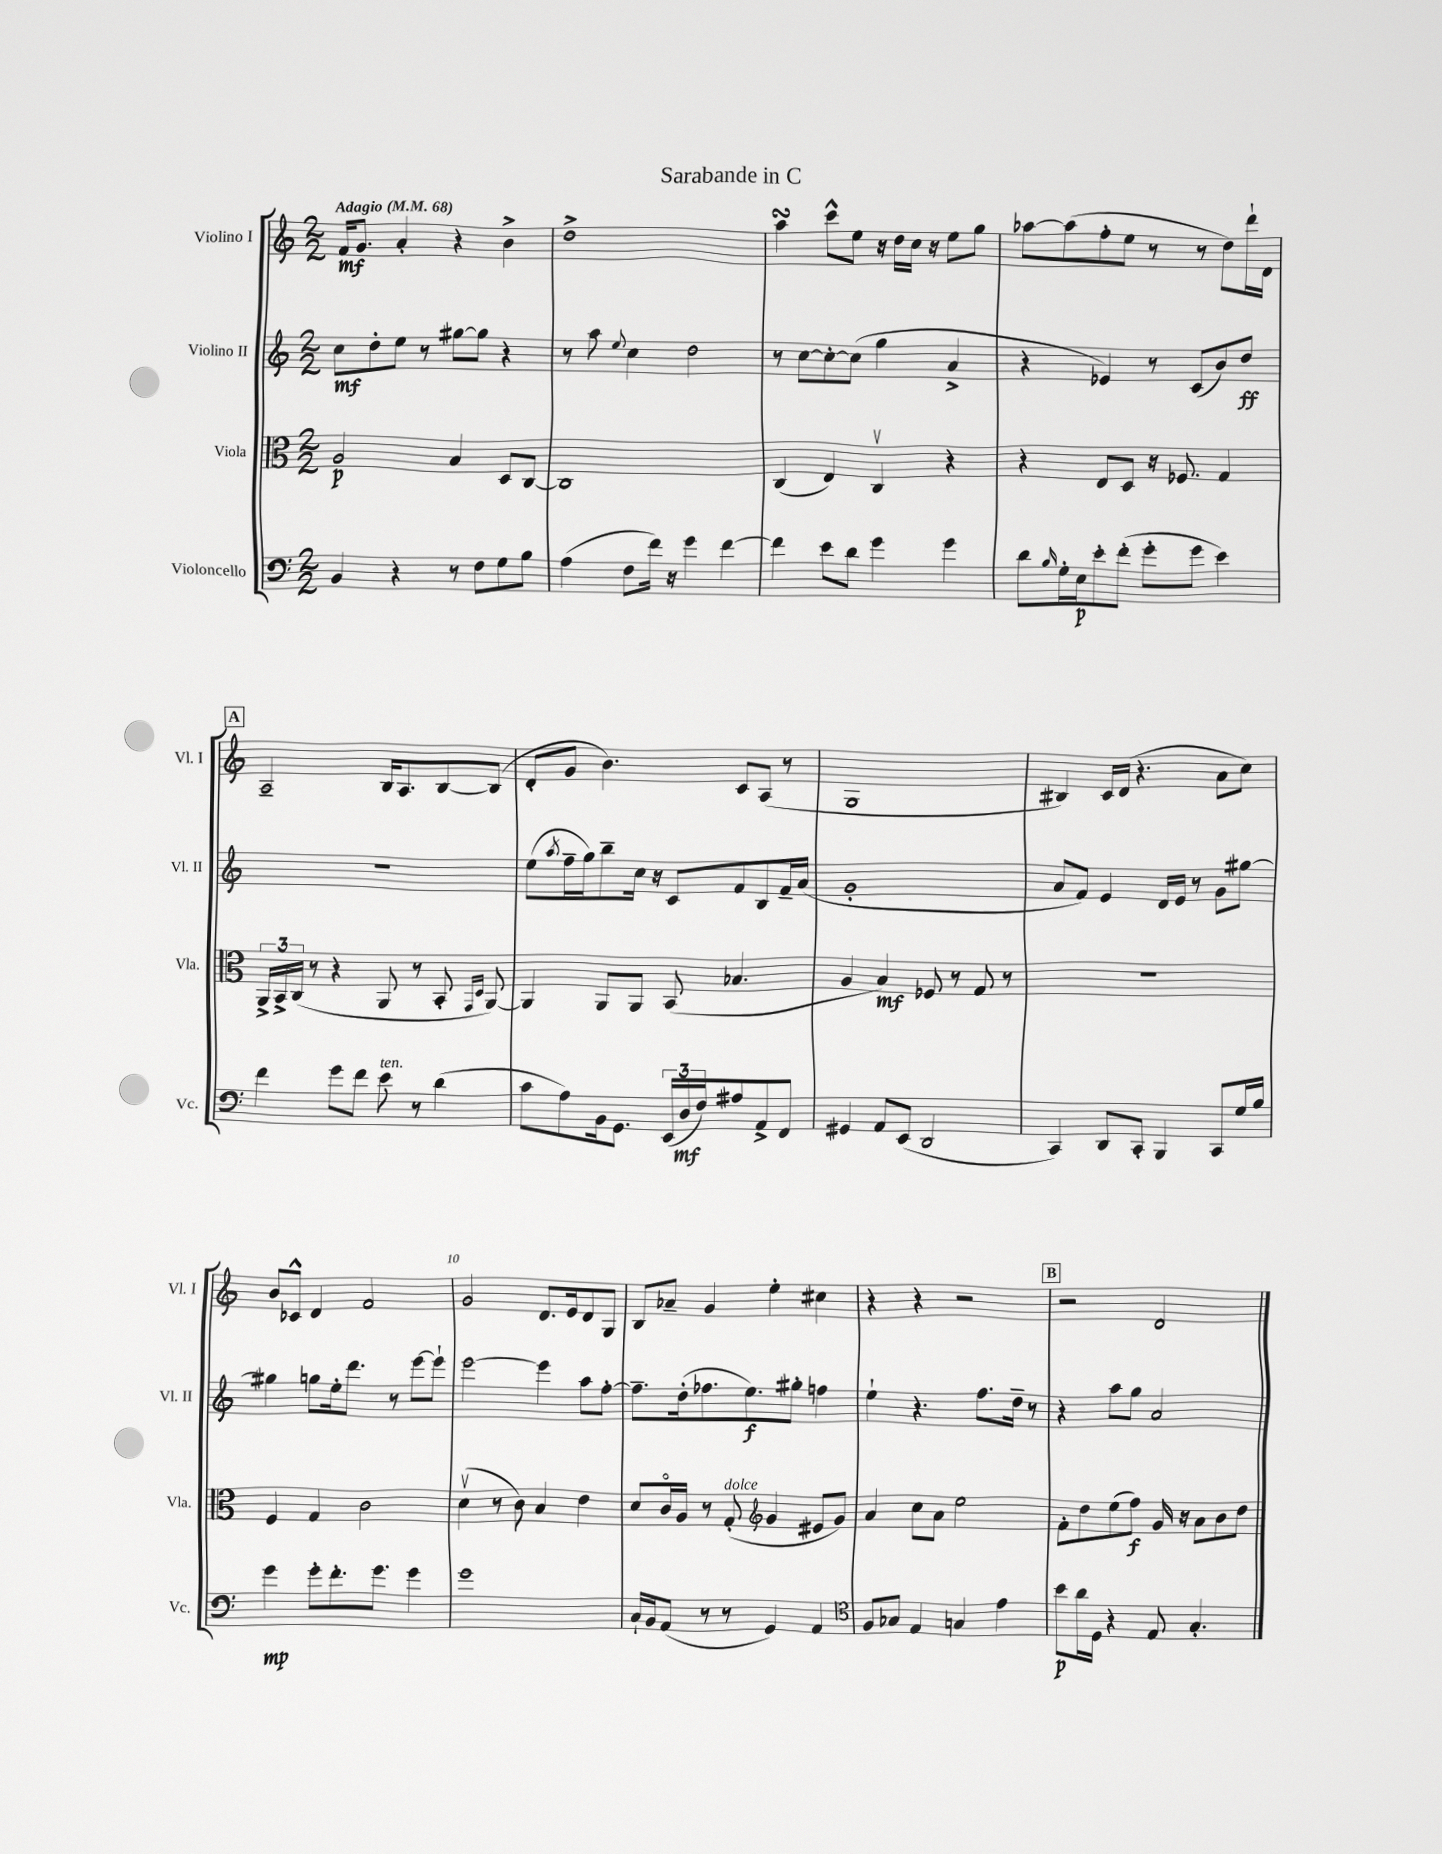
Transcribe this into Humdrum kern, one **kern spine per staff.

**kern	**kern	**kern	**kern
*staff4	*staff3	*staff2	*staff1
*clefF4	*clefC3	*clefG2	*clefG2
*k[]	*k[]	*k[]	*k[]
*M2/2	*M2/2	*M2/2	*M2/2
*MM68	*MM68	*MM68	*MM68
4BB	2A	8cc	16f
.	.	.	8.g
.	.	8dd'	.
4r	.	8ee	4a'
.	.	8r	.
8r	4B	[8gg#	4r
8F	.	8gg#]	.
8G	8D	4r	4b^
8B	[8C	.	.
=	=	=	=
(4A	1C]	8r	1dd^
.	.	8aa	.
.	.	8qqee	.
8F	.	4cc	.
16f)	.	.	.
16r	.	.	.
4g	.	2dd	.
[4f	.	.	.
=	=	=	=
4f]	(4C	8r	4aa
.	.	[8cc	.
8e	4E)	8cc'_	8ccc^^
8d	.	(8cc]	8ee
4g	4Cv	4gg	16r
.	.	.	16dd
.	.	.	16cc
.	.	.	16r
4g	4r	4a^	8ee
.	.	.	8gg
=	=	=	=
8d	4r	4r	[8aa-
16qqB	.	.	.
16G'	.	.	(8aa-]
16E	.	.	.
8e'	8E	4e-)	8ff'
(8f'	8D	.	8ee
8g'	16r	8r	8r
.	8.F-	.	.
8g	.	(8c	8r
4e)	4G	8b)	8dd)
.	.	8dd	16ddd`
.	.	.	16d
=	=	=	=
4f	24AA^	1r	2A~
.	24BB^	.	.
.	(24C	.	.
.	8r	.	.
8g	4r	.	.
8f	.	.	.
8e	8AA	.	16B
.	.	.	8.A
8r	8r	.	.
(4d	8BB'	.	[8B
.	16qqGG	.	.
.	16qqD	.	.
.	[8AA)	.	(8B]
=	=	=	=
8c	4AA]	(8ee	8d'
.	.	8qaa	.
8A)	.	16ff~	8g
.	.	16gg)	.
16BB	8AA	8bb~	4.b)
8.GG	.	.	.
.	8AA	16cc	.
.	.	16r	.
(24EE	(8BB	8c	.
24D	.	.	.
24F)	.	.	.
8A#	4.B-	8f	8c
8AA^	.	8B	(8A
8FF	.	16f~	8r
.	.	(16a	.
=	=	=	=
4GG#	4A	1g'	1G
8AA	4B)	.	.
(8EE	.	.	.
2DD	8F-	.	.
.	8r	.	.
.	8G	.	.
.	8r	.	.
=	=	=	=
4CC)	1r	8a	4B#)
.	.	8f)	.
8DD	.	4e	16c
.	.	.	(16d
8CC'	.	.	4.r
4BBB	.	16d	.
.	.	16e	.
.	.	8r	.
8CC	.	8g	8a
16G	.	[8gg#	8cc)
16B	.	.	.
=	=	=	=
4g	4F	4gg#]	8b
.	.	.	8c-^^
8g'	4G	8gg	4d
8.f'	.	16ee'	.
.	.	8.ddd	.
.	2c	.	2f
8.g	.	.	.
.	.	8r	.
4g	.	[8eee	.
.	.	8eee`]	.
=	=	=	=
1g	(4dv	[2eee	2g
.	8r	.	.
.	8c)	.	.
.	4B	4eee]	8.d
.	.	.	16e
.	4e	8aa	8d
.	.	[8ff'	8G
=	=	=	=
16C`	8d	8.ff~]	8B
16BB	.	.	.
(8AA	16co	.	8a-~
.	16A	(16dd'	.
8r	8r	8.ff-	4g
8r	(8G'	.	.
.	.	8.ee)	.
*	*clefG2	*	*
4GG)	4g	.	4ee'
.	.	8gg#'	.
4AA	8e#	4ff	4cc#
.	8g)	.	.
=	=	=	=
*clefC4	*	*	*
8F	4a	4ee`	4r
8G-	.	.	.
4E	8cc	4.r	4r
.	8a	.	.
4G	2ee	.	2r
.	.	8.ff	.
4e	.	.	.
.	.	16dd~	.
.	.	8r	.
=	=	=	=
8b	8f'	4r	2r
16a	8dd	.	.
16D	.	.	.
4r	(8ee	8aa	.
.	8ff)	8gg	.
8E	16g	2a	2d
.	16r	.	.
4.G'	8a	.	.
.	8b	.	.
.	8dd	.	.
==	==	==	==
*-	*-	*-	*-
